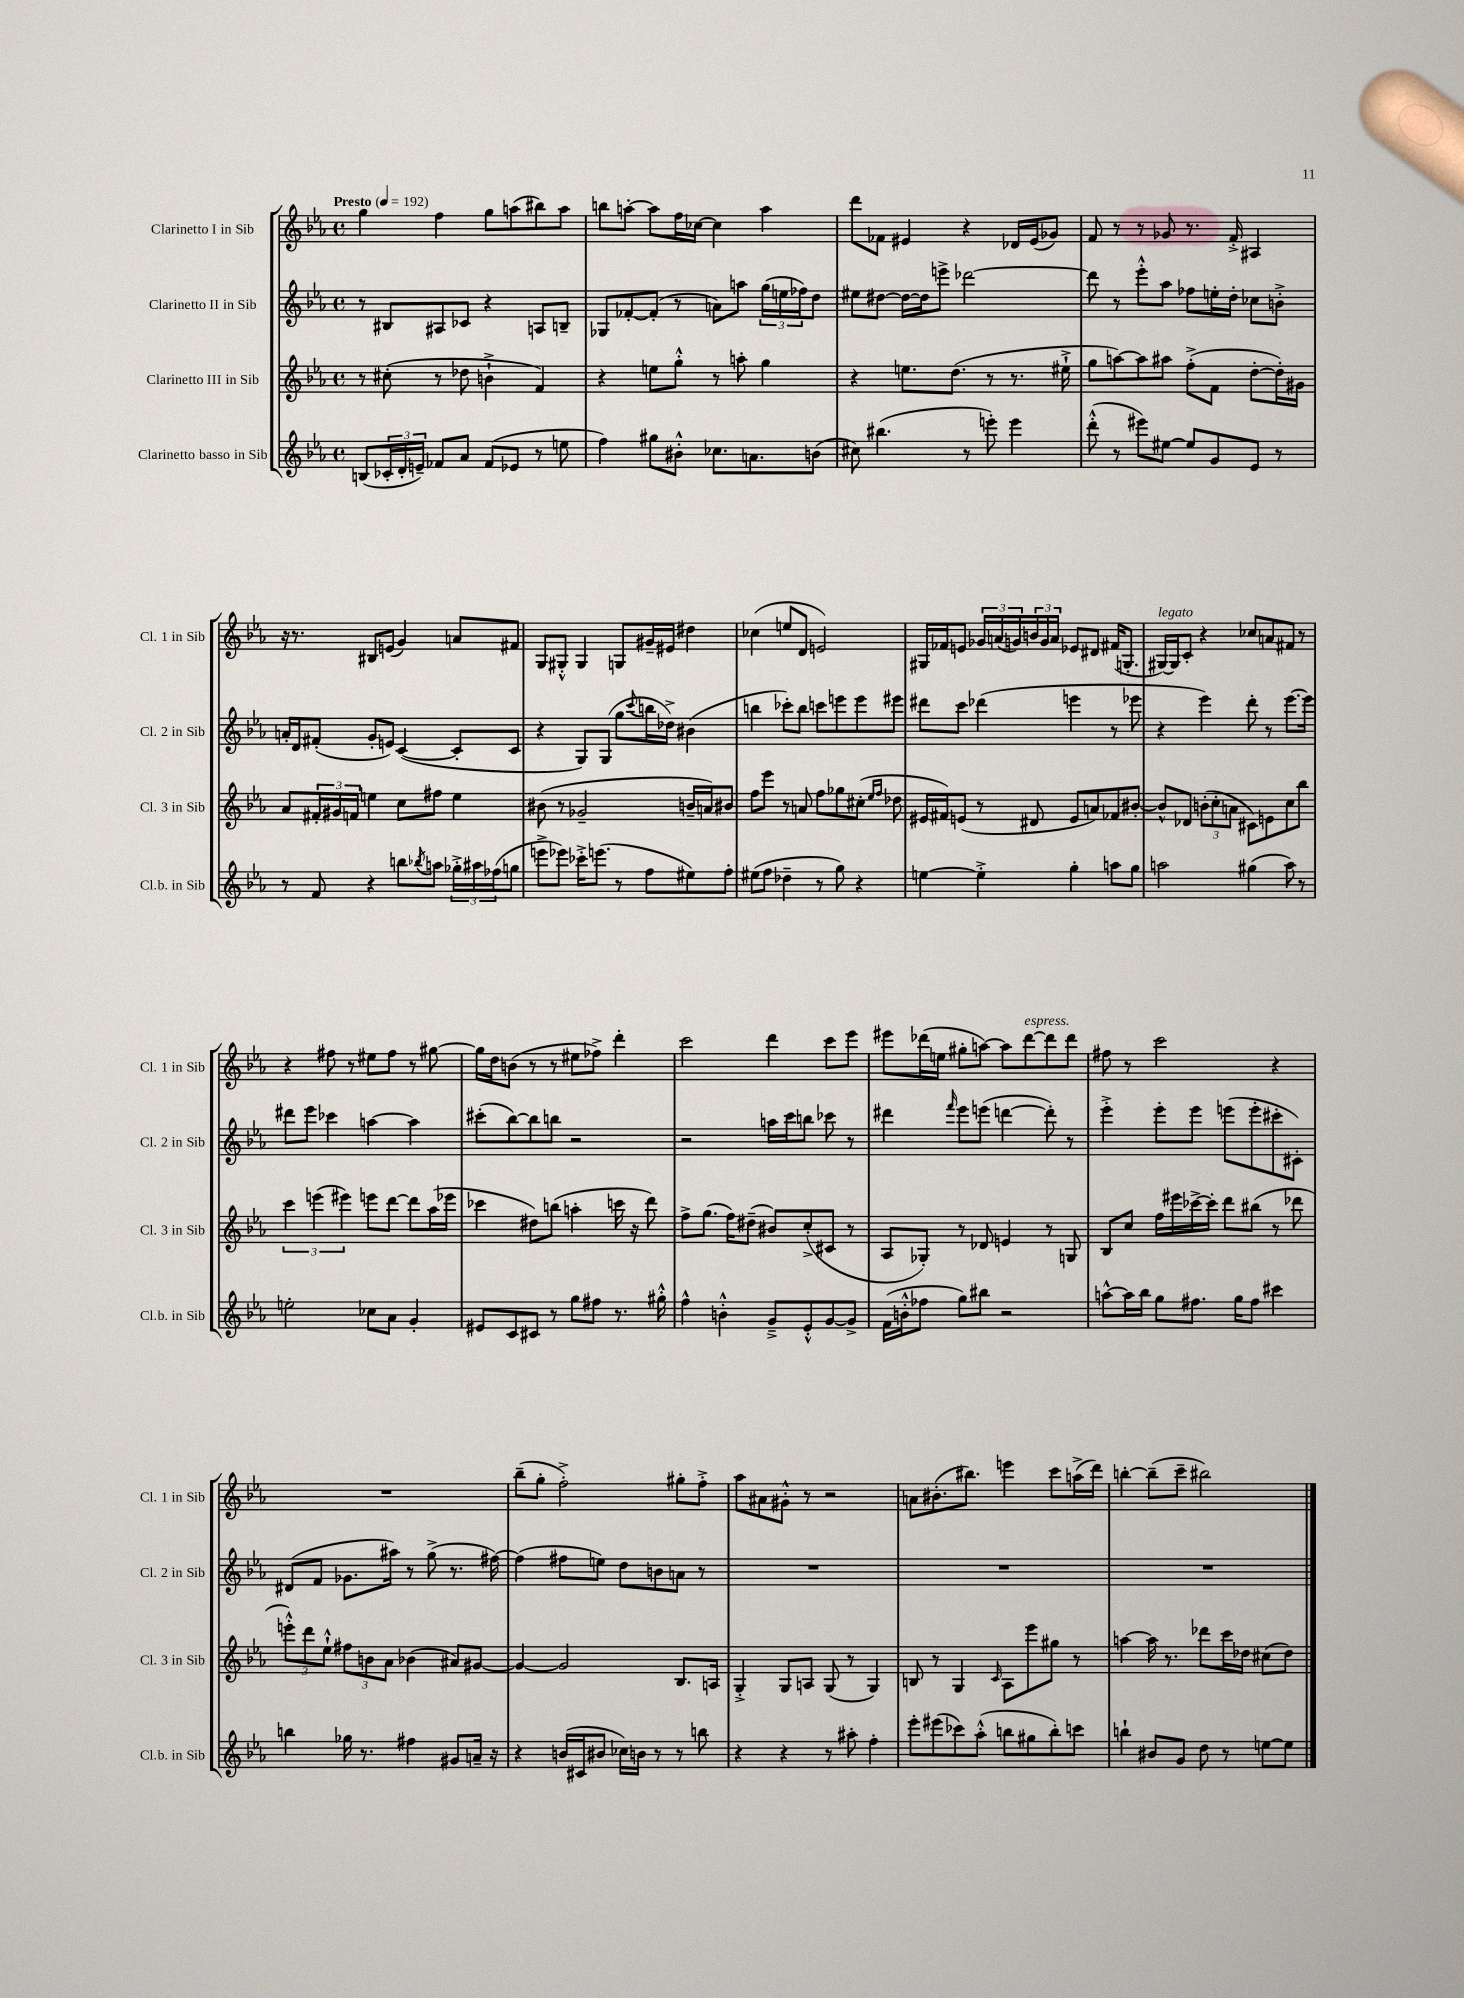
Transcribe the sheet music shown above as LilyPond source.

<<
\new StaffGroup <<
\new Staff = "s0" \with { instrumentName = "Clarinetto I in Sib" shortInstrumentName = "Cl. 1 in Sib" } {
    \clef treble \key ees \major \defaultTimeSignature \time 4/4 \tempo "Presto" 4 = 192
    g''4 f''4 g''8 a''8( bis''8) a''8 |
    b''8 a''8~-. a''8 f''16 ces''16~ ces''4 a''4 |
    d'''8 fes'8 eis'4 r4 des'16 eis'16( ges'8) |
    f'8 r8 r8 ges'8 r8. f'16-.-> ais4 |
    r16 r8. bis8 e'8( g'4) a'8 fis'8 |
    g8 gis8-.-^ gis4 g8 gis'16-- eis'16 dis''4 |
    ces''4( e''8 d'8 e'2) |
    gis16 fes'16 e'8 \tuplet 3/2 { ges'16 a'16( g'16) } \tuplet 3/2 { b'16 g'16 a'16 } ees'8 dis'8 fis'16( g8.-. |
    gis16~^\markup { \italic "legato" }) gis16 c'8-. r4 ces''8 a'8 fis'8 r8 |
    r4 fis''8 r8 eis''8 fis''8 r8 gis''8~ |
    gis''16 d''16 b'8( r8 r8 eis''8 fes''8->) d'''4-. |
    c'''2 d'''4 c'''8 ees'''8 |
    eis'''8 des'''16( e''16 gis''8-. a''8~) a''8 des'''8~^\markup { \italic "espress." } des'''8 des'''8 |
    fis''8 r8 c'''2 r4 |
    R1 |
    bes''8--( g''8-. f''2-.->) gis''8-. f''8-.-> |
    aes''8 ais'8 gis'8-.-^ r8 r2 |
    a'8 bis'8.-.( bis''8.) e'''4 c'''8 a''16->( d'''16) |
    b''4~-. b''8--( c'''8-- bis''2) \bar "|." |
}
\new Staff = "s1" \with { instrumentName = "Clarinetto II in Sib" shortInstrumentName = "Cl. 2 in Sib" } {
    \clef treble \key ees \major \defaultTimeSignature \time 4/4
    r8 bis8 ais8 ces'8 r4 a8 b8-- |
    ges8 fes'8~-. fes'8-.( r8 a'8) a''8 \tuplet 3/2 { g''16( e''16 fes''16) } d''8 |
    eis''8 dis''8~ dis''16~ dis''16 e'''8-> des'''2~ |
    des'''8 r8 ees'''8-.-^ aes''8 fes''8 e''16-. d''16-. ces''8 b'8-.-> |
    a'16-. d'16 fis'8-.( g'8-. e'8) c'4~( c'8-. c'8 |
    r4 g8) g8( g''8 \appoggiatura { c'''8 } b''16 des''16->) bis'4( |
    b''4 ces'''8-.) b''8 c'''8 e'''8 e'''8 eis'''8 |
    dis'''8 c'''8 des'''4( e'''4 r8 ees'''8 |
    r4 ees'''4) d'''8-. r8 ees'''8.~ ees'''16 |
    dis'''8 ees'''8 ces'''4 a''4~ a''4 |
    cis'''8-.( bes''8~) bes''8 b''8 r2 |
    r2 a''16 c'''16 b''8 ces'''8 r8 |
    dis'''4 \grace { f'''16 } ees'''8 e'''8( d'''4~ d'''8-.) r8 |
    ees'''4-.-> ees'''8-. ees'''8 e'''8( e'''8-. cis'''8-. cis'8-.) |
    dis'8( f'8 ges'8. ais''16) r8 g''8->( r8. fis''16~) |
    fis''4( fis''8 e''8) d''8 b'8 a'8 r8 |
    R1 |
    R1 |
    R1 \bar "|." |
}
\new Staff = "s2" \with { instrumentName = "Clarinetto III in Sib" shortInstrumentName = "Cl. 3 in Sib" } {
    \clef treble \key ees \major \defaultTimeSignature \time 4/4
    r8 cis''8-.( r8 des''8 b'4-!-> f'4) |
    r4 e''8 g''8-.-^ r8 a''8-. g''4 |
    r4 e''8. d''8.( r8 r8. eis''16-!-> |
    g''8 a''8~) a''8 ais''8 f''8-.->( f'8 d''8~-. d''16-.) gis'16 |
    aes'8 \tuplet 3/2 { fis'16-. gis'16 f'16 } e''4 c''8 fis''8 e''4 |
    bis'8( r8 ges'2-- b'16-- a'16) bis'8 |
    f''8 ees'''8 r8 a'8 f''8 ges''8 cis''8-.( \grace { ees''16 f''16 } des''8 |
    eis'16 fis'16) e'8( r8 dis'8 e'8 a'8) fes'8 bis'8~-. |
    bis'8-^ des'8 \tuplet 3/2 { b'8-.( c''8-. a'8 } cis'8) e'8 c''8 bes''8 |
    \tuplet 3/2 { c'''4 e'''4( eis'''4) } e'''8 d'''8~ d'''8 aes''16( ees'''16 |
    ces'''4 dis''8) b''8( a''4-. c'''16 r16 d'''8) |
    f''8-> g''8.( f''16) dis''8--( bis'8) c''8-.->( cis'8 r8 |
    aes8 ges8-.) r8 des'8 e'4 r8 g8 |
    bes8 c''8 f''16 eis'''16 ces'''16~-> ces'''16-. d'''8 bis''8( r8 des'''8 |
    \tuplet 3/2 { e'''8-.-^) d'''8 ees''8-!-^ } \tuplet 3/2 { fis''8 b'8 aes'8 } bes'4( ais'8) gis'8~ |
    gis'4~ gis'2 bes8. a16 |
    g4-.-> g8 a8 g8( r8 g4) |
    b8 r8 g4 \grace { c'16 } aes8 ees'''8 gis''8 r8 |
    a''4~ a''16 r8. des'''8 c'''16 des''16 cis''8( des''8) \bar "|." |
}
\new Staff = "s3" \with { instrumentName = "Clarinetto basso in Sib" shortInstrumentName = "Cl.b. in Sib" } {
    \clef treble \key ees \major \defaultTimeSignature \time 4/4
    b8( \tuplet 3/2 { ces'16-. d'16-. e'16--) } fes'8 aes'8 fes'8( ees'8 r8 e''8 |
    f''4) gis''8 bis'8-.-^ ces''8. a'8. b'8( |
    cis''8) bis''4.( r8 e'''8-.) e'''4 |
    d'''8-.-^( r8 eis'''8) eis''8~ eis''8 g'8 ees'8 r8 |
    r8 f'8 r4 b''8 \acciaccatura { bes''8 } a''8 \tuplet 3/2 { ges''16-.-> ais''16 fes''16( } g''8 |
    e'''8-> ees'''8) ces'''16-.-> e'''8.( r8 f''8 eis''8) f''8-. |
    eis''8( f''8 des''4-- r8 g''8) r4 |
    e''4~ e''4-.-> g''4-. a''8 g''8 |
    a''2 gis''4( a''8) r8 |
    e''2-. ces''8 aes'8 g'4-. |
    eis'8 c'8 cis'8 r8 g''8 fis''8 r8. gis''16-.-^ |
    f''4-^ b'4-.-^ g'8---> ees'8-.-^ g'8~ g'8-> |
    f'16( b'16-.-^ fes''8 g''8) bis''8 r2 |
    a''8~-^ a''16 bes''16 g''8 fis''8. g''16 fis''8 cis'''4 |
    b''4 ges''16 r8. fis''4 gis'8 a'16-- r16 |
    r4 b'16( cis'16 bis'8 ces''16) b'16 r8 r8 b''8 |
    r4 r4 r8 ais''8-. f''4-. |
    ees'''8-. eis'''8( ces'''8) aes''8-.-^( b''8 gis''8 b''8-.) c'''8 |
    b''4-! bis'8 g'8 d''8 r8 e''8~ e''8 \bar "|." |
}
>>
>>
\layout { \context { \Score \remove "Bar_number_engraver" } }
